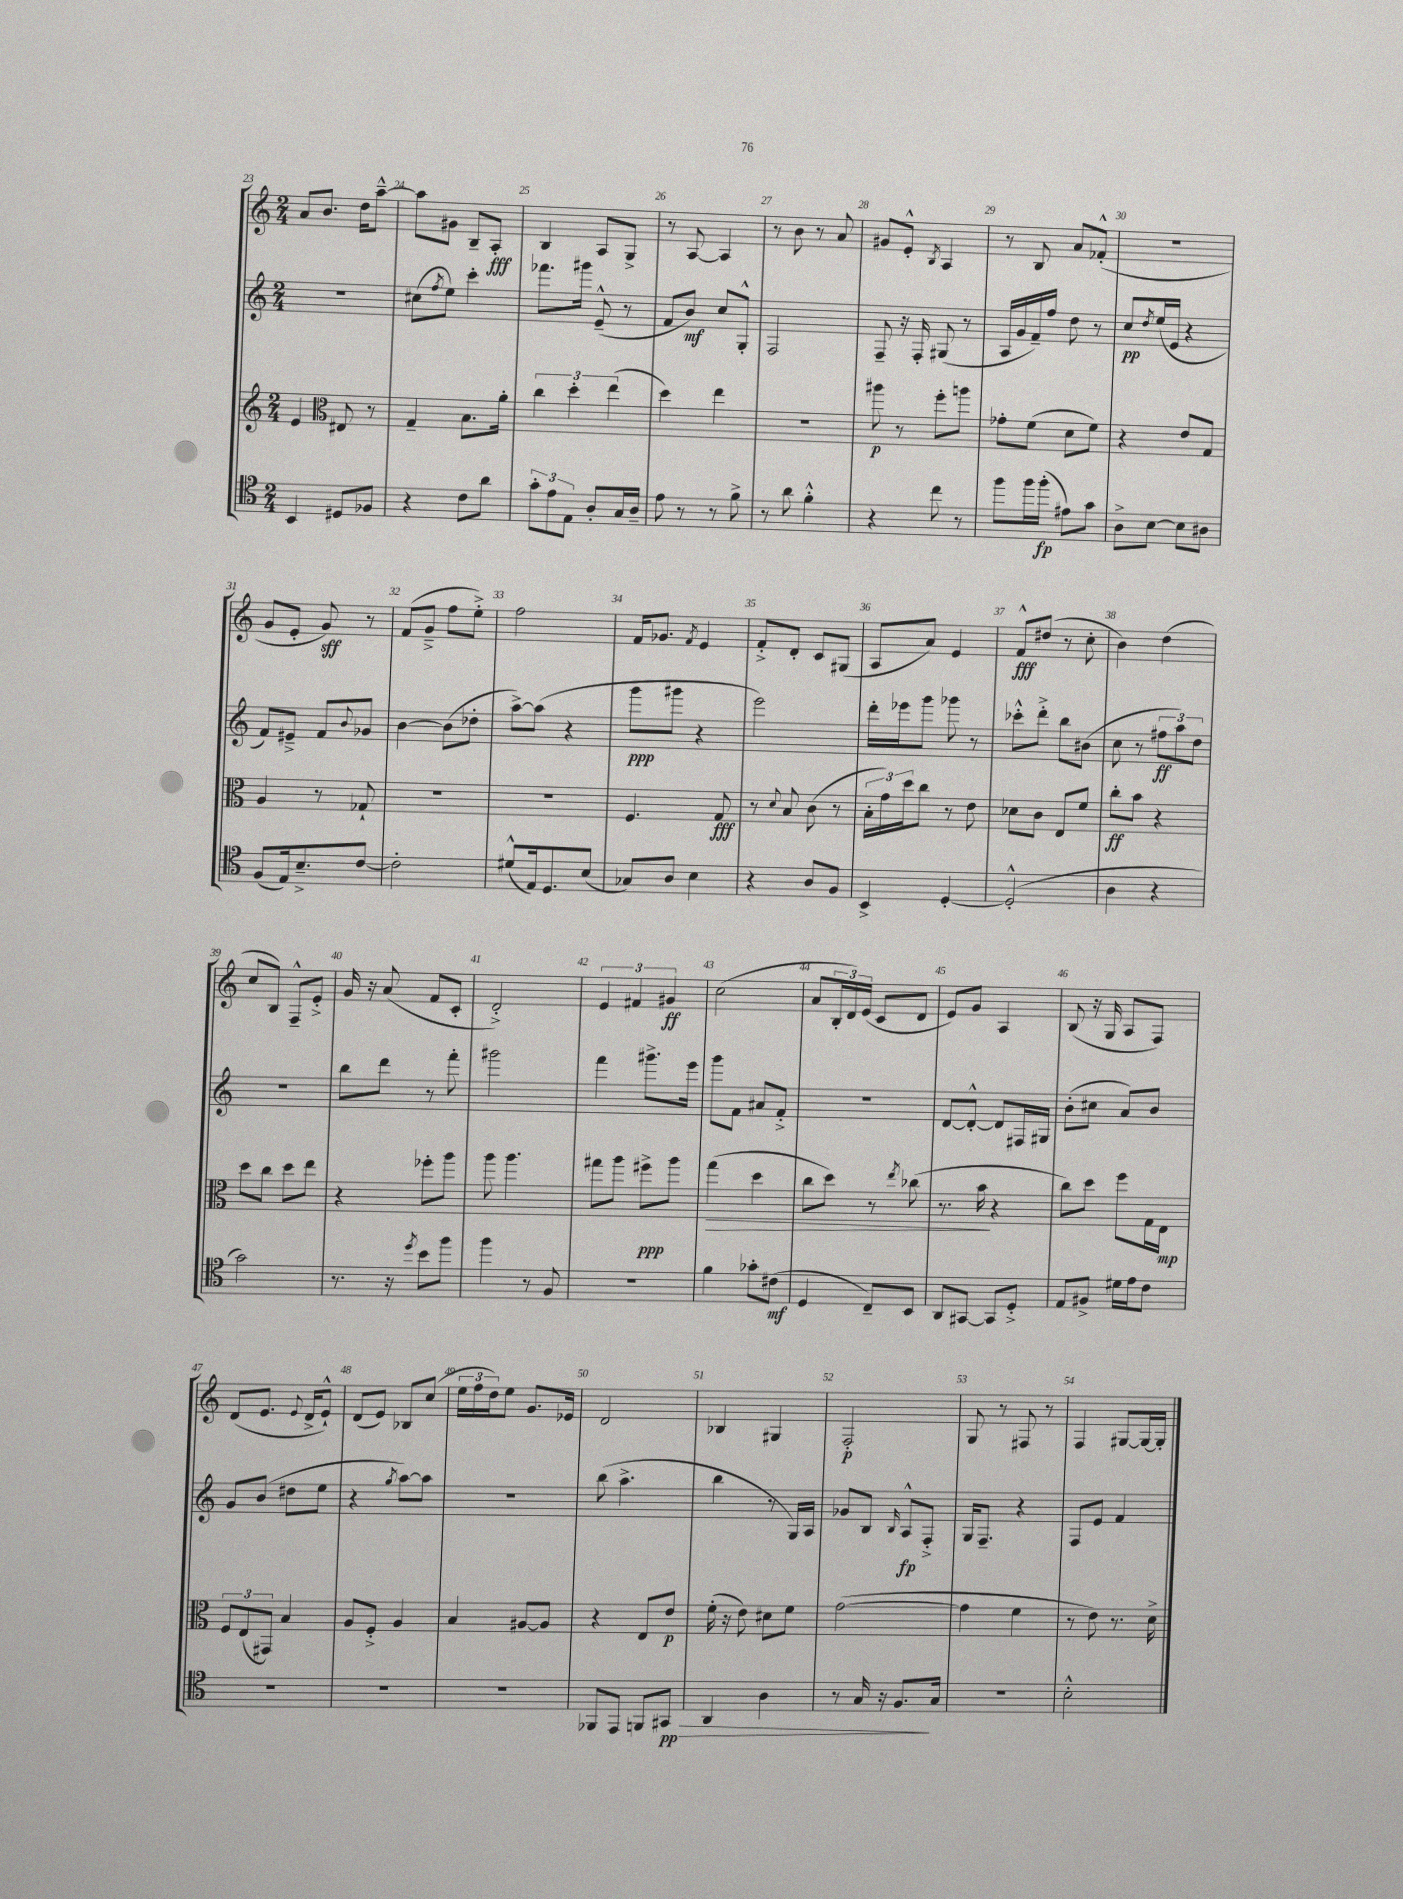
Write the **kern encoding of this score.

**kern	**kern	**kern	**kern
*staff4	*staff3	*staff2	*staff1
*clefC4	*clefG2	*clefG2	*clefG2
*k[]	*k[]	*k[]	*k[]
*M2/4	*M2/4	*M2/4	*M2/4
4BB	4e	2r	8a
.	.	.	8.b
*	*clefC3	*	*
8D#	8E#	.	.
.	.	.	16dd
8F-	8r	.	[8aa~^^
=	=	=	=
4r	4G~	(8cc#	8aa]
.	.	8qff	.
.	.	8ee)	8g#
8c	8.B	4ccc'	8B~
8a	.	.	8A'
.	16a'	.	.
=	=	=	=
12g'	6cc	8.fff-	4B
12e	.	.	.
12E	6dd'	.	.
.	.	16ggg#	.
8A'	.	(8e~^^	8A
.	(6ee	.	.
16G	.	8r	8G^
16A~	.	.	.
=	=	=	=
8e	4dd)	8f	8r
8r	.	8b)	[8A
8r	4ee	8cc	4A]
8f^	.	8G'^^	.
=	=	=	=
8r	2r	2F	8r
8a	.	.	8b
4f'^^	.	.	8r
.	.	.	8a
=	=	=	=
4r	8aa#	8F~	8g#
.	8r	16r	8e'^^
.	.	16F'	.
.	.	.	8qB
8cc	8ff'	(8G#	4A
8r	8aa	8r	.
=	=	=	=
8ff	8g-'	16A	8r
.	.	16g	.
16ff	(8f	16f~)	8B
(16ff'	.	16ff	.
8e#)	8d	8dd	8a
8g	8f)	8r	(8f-'^^
=	=	=	=
8A^	4r	8cc	2r
.	.	8qdd	.
[8B	.	(16ee	.
.	.	16e	.
8B]	8e	4r	.
8A#	8G	.	.
=	=	=	=
(8F	4A	8f)	8g
16E)	.	8e#~^	8e'
8.B~^	.	.	.
.	8r	8f	8g)
.	.	8qqb	.
[8c	8G-`	8g-	8r
=	=	=	=
2c']	2r	[4b	(8f
.	.	.	8g~^
.	.	(8b]	8ff
.	.	8dd-'	8ee'^)
=	=	=	=
(8d#^^	2r	[8aa^)	2ff
16E)	.	(8aa]	.
8.D	.	.	.
.	.	4r	.
(8B	.	.	.
=	=	=	=
8G-)	4.F	8ggg	16f
.	.	.	8.g-
8A	.	8ggg#	.
.	.	.	8qf
4B	.	4r	4e
.	8G	.	.
=	=	=	=
4r	8r	2eee)	8f'^
.	8qqd	.	.
.	8B	.	8d'
8A	(8c	.	8c
8F	8r	.	(8G#
=	=	=	=
4BB^	24B'	16ddd'	8A
.	24g)	.	.
.	.	16eee-	.
.	24dd	.	.
.	8cc	8ggg	8a)
[4D'	8r	8ggg-	4e
.	8e	8r	.
=	=	=	=
(2D'^^]	8d-	8ccc-'^^	8f^^
.	8c	8ddd'^	(8dd#
.	8E	8bb	8r
.	8f	(8b#	8cc'
=	=	=	=
4A	8cc'	8cc	4b)
.	8b	8r	.
4r	4r	12ff#	(4dd
.	.	12aa)	.
.	.	12dd	.
=	=	=	=
2g)	8dd	2r	8cc
.	8cc	.	8B)
.	8dd	.	8F~^^
.	8ee	.	8e'^
=	=	=	=
8.r	4r	8bb	16g
.	.	.	16r
.	.	8ddd	(8a
16r	.	.	.
8qdd	.	.	.
8b	8ff-'	8r	8f
8ff	8aa	8fff'	8c'
=	=	=	=
4ff	8aa	2ggg#	2d'^)
.	4.aa	.	.
8r	.	.	.
8F	.	.	.
=	=	=	=
2r	8gg#	4fff	6e
.	8aa	.	.
.	.	.	6f#
.	8ff#^	8.ggg#^	.
.	.	.	6g#
.	8aa	.	.
.	.	16eee	.
=	=	=	=
4f	(4gg	8ggg	(2cc
.	.	8f	.
8g-'	4dd	8a#	.
(8c#	.	8f'^	.
=	=	=	=
4D	8cc	2r	8a
.	8dd)	.	24B'
.	.	.	24d)
.	.	.	(24e
8C~)	8r	.	8c
.	8qee	.	.
8BB	(8cc-	.	8d
=	=	=	=
8AA	8.r	[8d	8e)
[8GG#	.	8d'^^_	8g
.	16b	.	.
8GG#]	4r	8d]	4A
8D'^	.	16F#	.
.	.	16G#	.
=	=	=	=
8E	8cc)	(8b'	(8B
8F#^	8dd	8cc#	16r
.	.	.	16G
16d#	8ff	8a)	8A
16e	.	.	.
8c	16G	8b	8F)
.	16E	.	.
=	=	=	=
2r	12F	8g	(8d
.	(12E	.	.
.	.	(8b	8.e
.	12GG#)	.	.
.	4B	8dd#	.
.	.	.	8qqe
.	.	.	16d^
.	.	8ee	8e`^^)
=	=	=	=
2r	8A	4r	(8d
.	8F'^	.	8e)
.	.	8qgg	.
.	4A	[8aa)	8B-
.	.	8aa]	(8cc
=	=	=	=
2r	4B	2r	24ee
.	.	.	24ff
.	.	.	24dd)
.	.	.	8ee
.	[8A#	.	8.g
.	8A#]	.	.
.	.	.	16e-
=	=	=	=
8FF-	4r	(8bb	2d
8EE	.	4.aa^	.
8FF	8E	.	.
8GG#	8e	.	.
=	=	=	=
4AA	(16f'	4bb	4B-
.	16r	.	.
.	8e)	.	.
4A	8d#	8r	4G#
.	8f	16G)	.
.	.	16A	.
=	=	=	=
8r	([2g	8g-	2F'
16G	.	8B	.
16r	.	.	.
.	.	16qqB	.
8.F	.	8A^^	.
.	.	8F'^	.
16G	.	.	.
=	=	=	=
2r	4g]	16G	8G
.	.	8.F~	.
.	.	.	8r
.	4f	4r	8F#
.	.	.	8r
=	=	=	=
2B'^^	8r	8F	4F
.	8e)	8e	.
.	8.r	4f	[8G#
.	.	.	16G#_
.	16d^	.	16G#']
==	==	==	==
*-	*-	*-	*-
